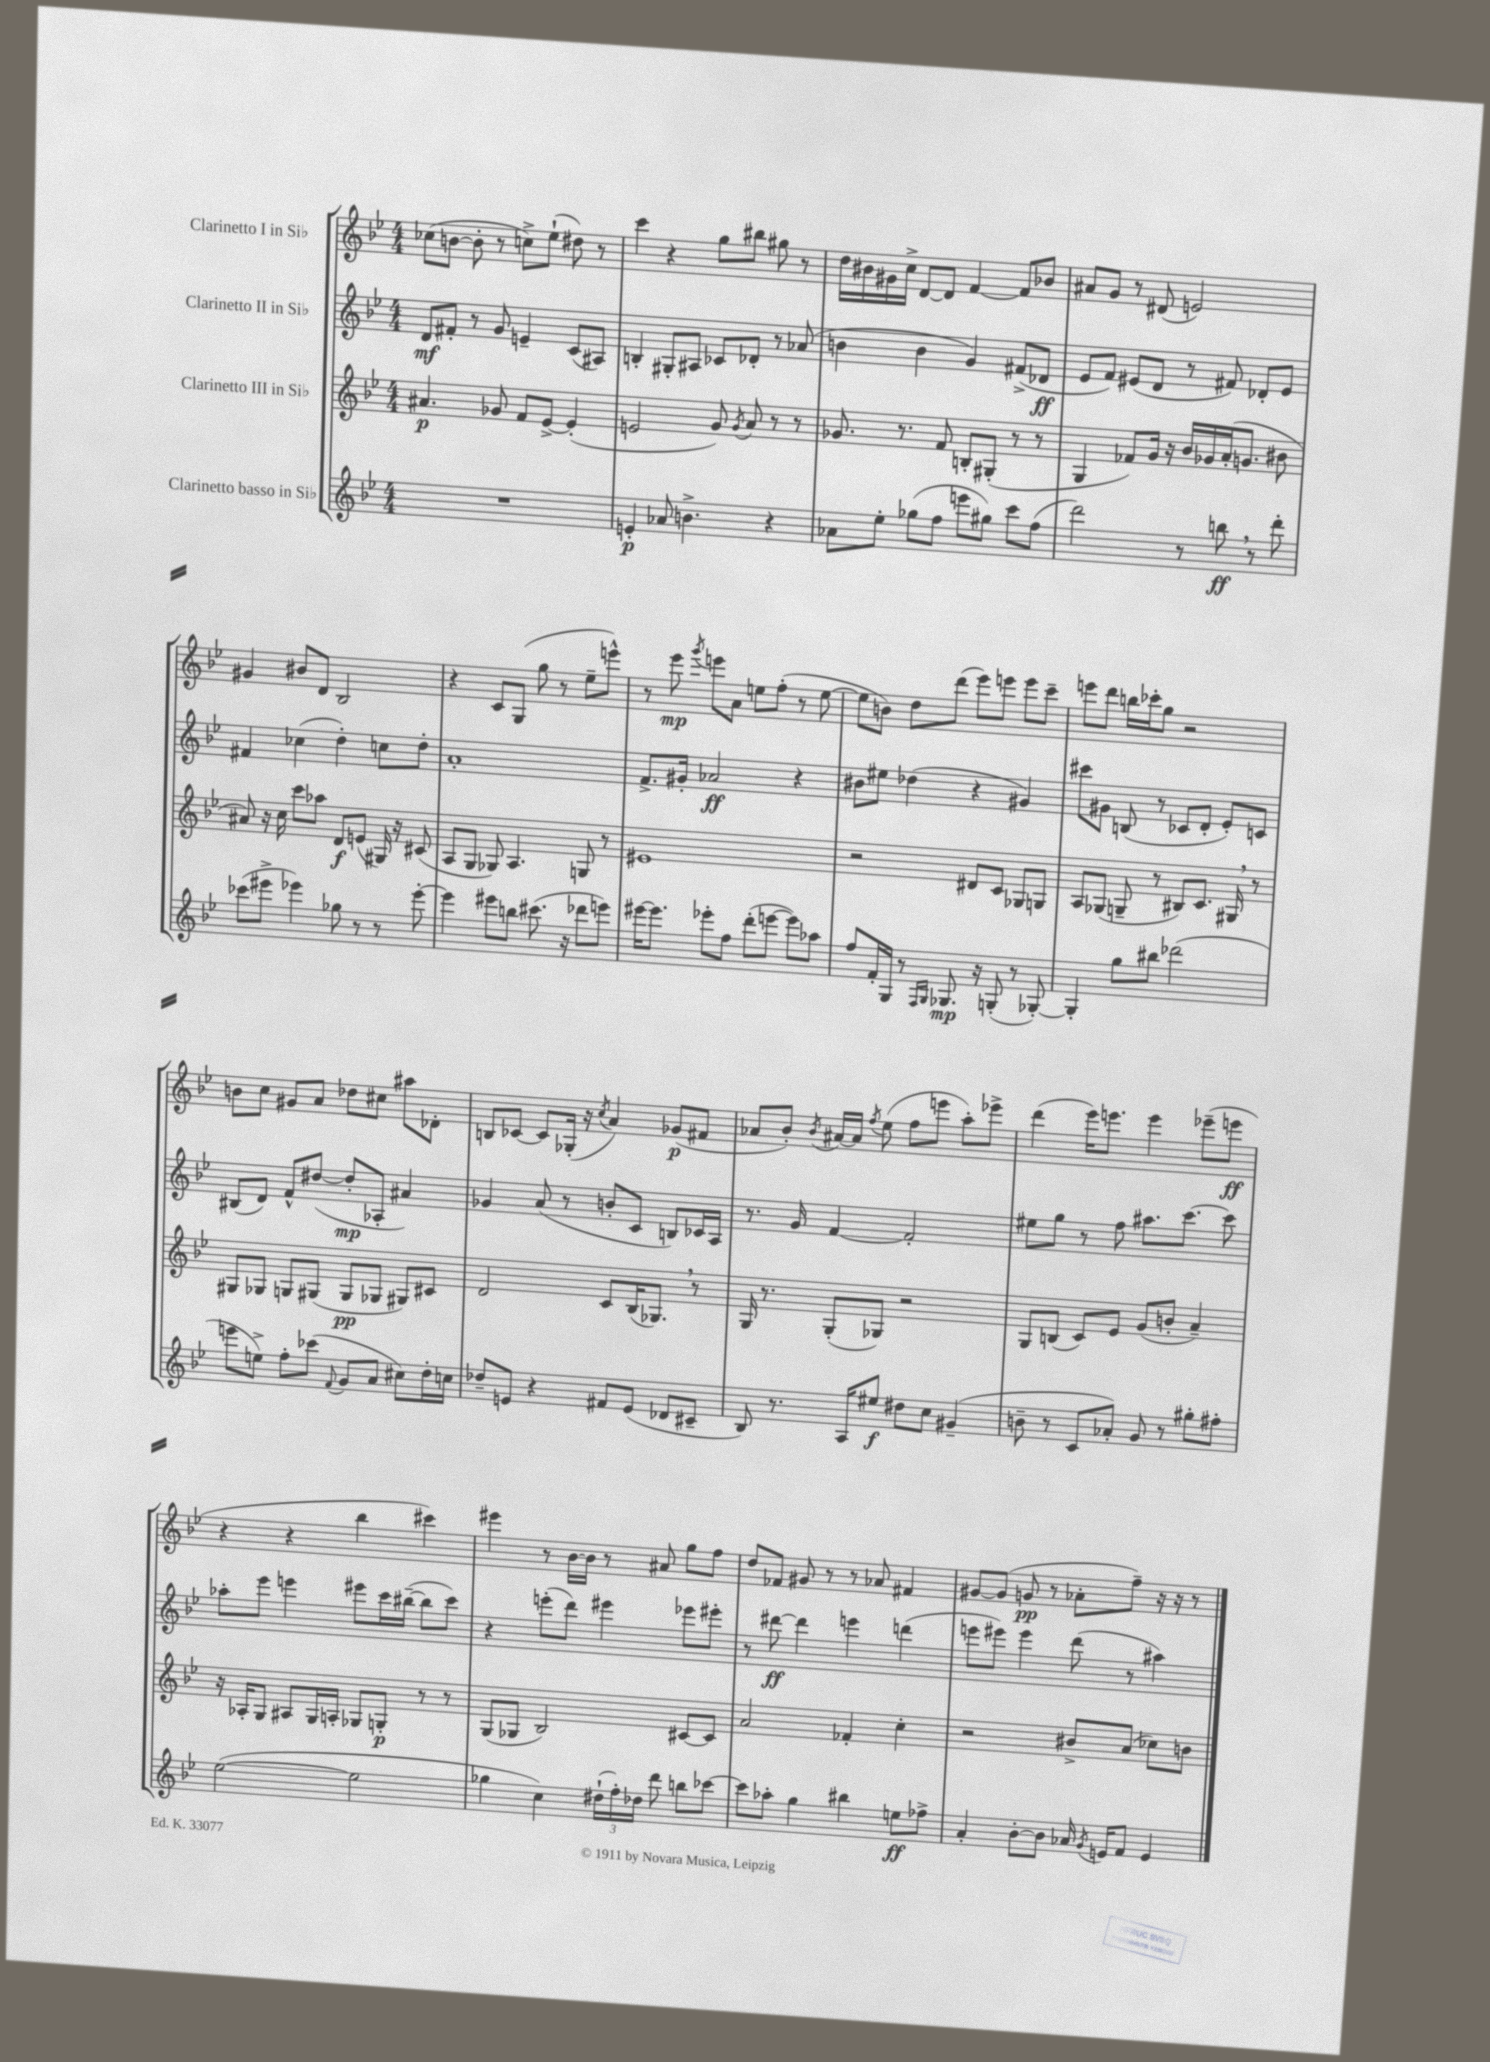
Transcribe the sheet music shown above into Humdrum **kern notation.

**kern	**dynam	**kern	**dynam	**kern	**dynam	**kern	**dynam
*part4	*part4	*part3	*part3	*part2	*part2	*part1	*part1
*staff4	*staff4	*staff3	*staff3	*staff2	*staff2	*staff1	*staff1
*I"Clarinetto basso in Si♭	*	*I"Clarinetto III in Si♭	*	*I"Clarinetto II in Si♭	*	*I"Clarinetto I in Si♭	*
*clefG2	*	*clefG2	*	*clefG2	*	*clefG2	*
*k[b-e-]	*	*k[b-e-]	*	*k[b-e-]	*	*k[b-e-]	*
*M4/4	*	*M4/4	*	*M4/4	*	*M4/4	*
=1	=1	=1	=1	=1	=1	=1	=1
1r	.	4.a#X/	p	8d/L	mf	(8cc-X\L	.
.	.	.	.	8f#X'/J	.	[8bn\J	.
.	.	.	.	8r	.	8b'\]	.
.	.	8g-X/	.	8g/	.	8r	.
.	.	8f/L	.	4en~/	.	8ccn^\L)	.
.	.	[8e-^/J	.	.	.	(8ee-`\J	.
.	.	(4e-'/]	.	(8c/L	.	8dd#X\)	.
.	.	.	.	8A#X/J)	.	8r	.
=2	=2	=2	=2	=2	=2	=2	=2
4en'/	p	2en/	.	4Bn'/	.	4ccc\	.
8a-X/	.	.	.	8G#X'/L	.	4r	.
4.bn^\	.	.	.	8A#X/J	.	.	.
.	.	8g/)	.	8c-X/L	.	8gg\L	.
.	.	8qg/	.	.	.	.	.
.	.	8a/	.	8d-X'/J	.	8bb#X\J	.
4r	.	8r	.	8r	.	8gg#X\	.
.	.	8r	.	(8a-X/	.	8r	.
=3	=3	=3	=3	=3	=3	=3	=3
8a-X\L	.	8.g-X/	.	4bn\	.	16dd\LL	.
.	.	.	.	.	.	16b#X\	.
8ee-'\J	.	.	.	.	.	16g#X\	.
.	.	8.r	.	.	.	16cc^\JJ	.
(8gg-X\L	.	.	.	4b\	.	[8d/L	.
8ff\J	.	8f/	.	.	.	8d/J]	.
8eeen\L	.	8Bn'/L	.	4g/)	.	[4f/	.
8gg#X\J)	.	(8G#X'/J	.	.	.	.	.
8ccc\L	.	8r	.	(8f#X^/L	.	8f/L]	.
(8ff\J	.	8r	.	8d-X/J	ff	8b-X/J	.
=4	=4	=4	=4	=4	=4	=4	=4
2ddd\)	.	4G/	.	8e-/L	.	8a#X/L	.
.	.	.	.	8f/J)	.	8g/J	.
.	.	8f-X/L)	.	(8e#X/L	.	8r	.
.	.	16g/Jk	.	8d/J	.	(8d#X/	.
.	.	16r	.	.	.	.	.
8r	.	16b-/LL	.	8r	.	2en/)	.
.	.	16g-X/	.	.	.	.	.
8bbn,\	ff	(16a'/J	.	8f#X/)	.	.	.
.	.	8.gn/J	.	.	.	.	.
8r	.	.	.	8d-X'/L	.	.	.
8ddd'\	.	8b#X\	.	8e#/J	.	.	.
!!LO:LB:g=z
=5	=5	=5	=5	=5	=5	=5	=5
(8ccc-X\L	.	8a#X/)	.	4f#X/	.	4g#X/	.
8eee#X^\J	.	16r	.	.	.	.	.
.	.	16cc\	.	.	.	.	.
4eee-X\)	.	8ccc\L	.	(4cc-X\	.	8b#X/L	.
.	.	8aa-X\J	.	.	.	8d/J	.
8gg-X\	.	8d/L	f	4dd'\)	.	2B-/	.
8r	.	(8en/J	.	.	.	.	.
8r	.	16G#X/)	.	8ccn\L	.	.	.
.	.	16r	.	.	.	.	.
[8eee-'\	.	(8c#X/	.	8dd'\J	.	.	.
=6	=6	=6	=6	=6	=6	=6	=6
4eee-\]	.	8A/L	.	1a'	.	4r	.
.	.	8G/J	.	.	.	.	.
8eee#X\L	.	8G-X/)	.	.	.	8c/L	.
8bbn\J	.	4.A/	.	.	.	(8G/J	.
(8.ccc#X\	.	.	.	.	.	8gg\	.
.	.	.	.	.	.	8r	.
16r	.	.	.	.	.	.	.
8ddd-X\L	.	8Gn/	.	.	.	8ee-~\L	.
8eeen\J)	.	8r	.	.	.	8eeen^^\J)	.
=7	=7	=7	=7	=7	=7	=7	=7
[16eee#X\KL	.	1e#X	.	8.f^/L	.	8r	.
8.eee#\J]	.	.	.	.	.	.	.
.	.	.	.	.	.	8eee-\	mp
.	.	.	.	16g#X'/Jk	.	.	.
.	.	.	.	.	.	8qggg/	.
8eee-X'\L	.	.	.	2a-X/	ff	8eeen\L	.
8ff\J	.	.	.	.	.	8a\J	.
(8ddd'\L	.	.	.	.	.	8een\L	.
[8eeen\J	.	.	.	.	.	(8ff'\J	.
8eee\L])	.	.	.	4r	.	8r	.
8aa-X\J	.	.	.	.	.	[8ee\	.
=8	=8	=8	=8	=8	=8	=8	=8
8ff/L	.	2r	.	8b#X\L	.	8ee\L]	.
16f'/L	.	.	.	8ee#X\J	.	8bn\J)	.
16G/JJ	.	.	.	.	.	.	.
8r	.	.	.	(4dd-X\	.	8dd\L	.
16qqF/LL	.	.	.	.	.	.	.
16qqG/JJ	.	.	.	.	.	.	.
8.G-X/	mp	.	.	.	.	(8ddd\J	.
.	.	8d#X/L	.	4r	.	8eee-\L)	.
16r	.	.	.	.	.	.	.
(8Gn'/	.	8c/J	.	.	.	8eeen\J	.
8r	.	8G-X/L	.	4g#X/)	.	8eee\L	.
[8G-X'/)	.	8Gn/J	.	.	.	8ccc~\J	.
=9	=9	=9	=9	=9	=9	=9	=9
4G-'/]	.	8A/L	.	8ccc#X\L	.	8eeen\L	.
.	.	(8G-X/J	.	8g#X\J	.	8ddd\J	.
8gg\L	.	8Gn~/	.	(8Bn/	.	16bbn\LL	.
.	.	.	.	.	.	16ccc-X'\J	.
8bb#X\J	.	8r	.	8r	.	8gg\J	.
(2ddd-X\	.	8B#X/L)	.	8c-X/L	.	2r	.
.	.	8.c/J	.	8d'/J	.	.	.
.	.	.	.	8e-'/L)	.	.	.
.	.	16G#X,/	.	.	.	.	.
.	.	8r	.	8cn/J	.	.	.
!!LO:LB:g=z
=10	=10	=10	=10	=10	=10	=10	=10
8eeen\L	.	8G#X/L	.	(8B#X/L	.	8bn\L	.
8een^\J)	.	8G-X/J	.	8d/J)	.	8cc\J	.
8ff'\L	.	8Gn/L	.	8f^^/L	.	8g#X/L	.
(8ccc-X\J	.	(8G#X/J	.	([8dd#X/J	.	8a/J	.
8qqf/	.	.	.	.	.	.	.
8g/L	.	8G#/L	pp	8dd#'/L]	mp	8dd-X\L	.
8a/J	.	8G-X/J	.	8A-X'/J	.	8cc#X\J	.
8cc#X\L)	.	8G#X/L)	.	4a#X/)	.	8aa#X\L	.
16dd'\L	.	8c#X/J	.	.	.	8d-X'\J	.
16ccn\JJ	.	.	.	.	.	.	.
=11	=11	=11	=11	=11	=11	=11	=11
8dd-X~/L	.	2d/	.	4g-X/	.	8Bn/L	.
8en/J	.	.	.	.	.	[8c-X/J	.
4r	.	.	.	(8a/	.	8c-/L]	.
.	.	.	.	8r	.	(16G-X'/Jk	.
.	.	.	.	.	.	16r	.
.	.	.	.	.	.	8qcc/	.
8f#X/L	.	8c/L	.	8bn'/L	.	4a/)	.
(8e/J	.	(16B-/K	.	8c/J	.	.	.
.	.	8.G-X,/J)	.	.	.	.	.
8d-X/L	.	.	.	8Bn/L)	.	(8g-X/L	p
8c#X~/J	.	8r	.	16c-X/L	.	8f#X/J	.
.	.	.	.	16A/JJ	.	.	.
=12	=12	=12	=12	=12	=12	=12	=12
8B-/)	.	16G/	.	8.r	.	8a-X/L	.
.	.	8.r	.	.	.	.	.
8.r	.	.	.	.	.	8b-'/J)	.
.	.	.	.	16g/	.	.	.
.	.	.	.	.	.	8qb-/	.
.	.	(8G'/L	.	[4f/	.	[16a#X/LL	.
16A/KL	.	.	.	.	.	16a#/JJ]	.
.	.	.	.	.	.	8qff/	.
8ee#X/J	f	8G-X/J)	.	.	.	(8ee-\	.
8dd#X\L	.	2r	.	2f'/]	.	8ff\L	.
8cc\J	.	.	.	.	.	8eeen\J	.
(4g#X~/	.	.	.	.	.	8aa'\L)	.
.	.	.	.	.	.	8eee-X^\J	.
=13	=13	=13	=13	=13	=13	=13	=13
8bn~\	.	8G/L	.	8ee#X\L	.	(4ddd\	.
8r	.	(8Bn/J	.	8gg\J	.	.	.
8c/L	.	8c/L)	.	8r	.	16eee-\KL)	.
.	.	.	.	.	.	8.eeen\J	.
8a-X'/J)	.	8e-/J	.	8ff\	.	.	.
8g/	.	(8g/L	.	8.aa#X\L	.	4eee\	.
8r	.	8bn'/J	.	.	.	.	.
.	.	.	.	[8.ccc\J	.	.	.
8gg#X'\L	.	4a~/)	.	.	.	(8eee-X~\L	.
8ff#X'\J	.	.	.	8ccc\]	.	8eeen\J	ff
!!LO:LB:g=z
=14	=14	=14	=14	=14	=14	=14	=14
([2ee-\	.	16r	.	8aa-X'\L	.	4r	.
.	.	16A-X'/KL	.	.	.	.	.
.	.	8G/J	.	8eee-\J	.	.	.
.	.	8A#X/L	.	4eeen\	.	4r	.
.	.	16G/L	.	.	.	.	.
.	.	16An'/JJ	.	.	.	.	.
2ee-\]	.	8G-X/L	.	8eee#X\L	.	4bb-\	.
.	.	8Gn'/J	p	16ccc\L	.	.	.
.	.	.	.	([16bb#X~\JJ	.	.	.
.	.	8r	.	8bb#\L]	.	4ccc#X\)	.
.	.	8r	.	8ccc\J)	.	.	.
=15	=15	=15	=15	=15	=15	=15	=15
4gg-X\	.	(8G/L	.	4r	.	4eee#X\	.
.	.	8G-X/J	.	.	.	.	.
4cc\)	.	2B-/)	.	(8eeen'\L	.	8r	.
.	.	.	.	8ddd\J)	.	[16b-\LL	.
.	.	.	.	.	.	16b-\JJ]	.
(24dd#X`\LL	.	.	.	4eee#X\	.	8r	.
24ff'\)	.	.	.	.	.	.	.
24dd-X\JJ	.	.	.	.	.	.	.
8ddd\	.	.	.	.	.	8a#X/	.
8bbn\L	.	[8c#X/L	.	8eee-X\L	.	8gg\L	.
[8ccc-X\J	.	8c#/J]	.	8eee#X'\J	.	8ff\J	.
=16	=16	=16	=16	=16	=16	=16	=16
8ccc-\L]	.	2a/	.	8r	.	8dd/L	.
8aa-X'\J	.	.	.	[8ddd#X\	ff	8f-X/J	.
4gg\	.	.	.	4ddd#\]	.	8g#X/	.
.	.	.	.	.	.	8r	.
4bb#X\	.	4f-X'/	.	4eeen\	.	8r	.
.	.	.	.	.	.	8a-X/	.
8een\L	ff	4cc'\	.	(4dddn\	.	4f#X/	.
8ff-X^\J	.	.	.	.	.	.	.
=17	=17	=17	=17	=17	=17	=17	=17
4a'/	.	2r	.	8eeen\L	.	[8g#X/L	.
.	.	.	.	8eee#X\J)	.	(8g#/J]	.
[8b-'\L	.	.	.	4eee#\	.	8gn/	pp
8b-\J]	.	.	.	.	.	8r	.
16a-X/	.	8b#X^/L	.	(8ddd\	.	8a-X'\L	.
8qg/	.	.	.	.	.	.	.
16en/KL	.	.	.	.	.	.	.
8f/J	.	(8a/J	.	8r	.	8ff~\J)	.
4e/	.	8cc-X\L)	.	4aa#X\)	.	16r	.
.	.	.	.	.	.	16r	.
.	.	8bn\J	.	.	.	8r	.
==	==	==	==	==	==	==	==
*-	*-	*-	*-	*-	*-	*-	*-
